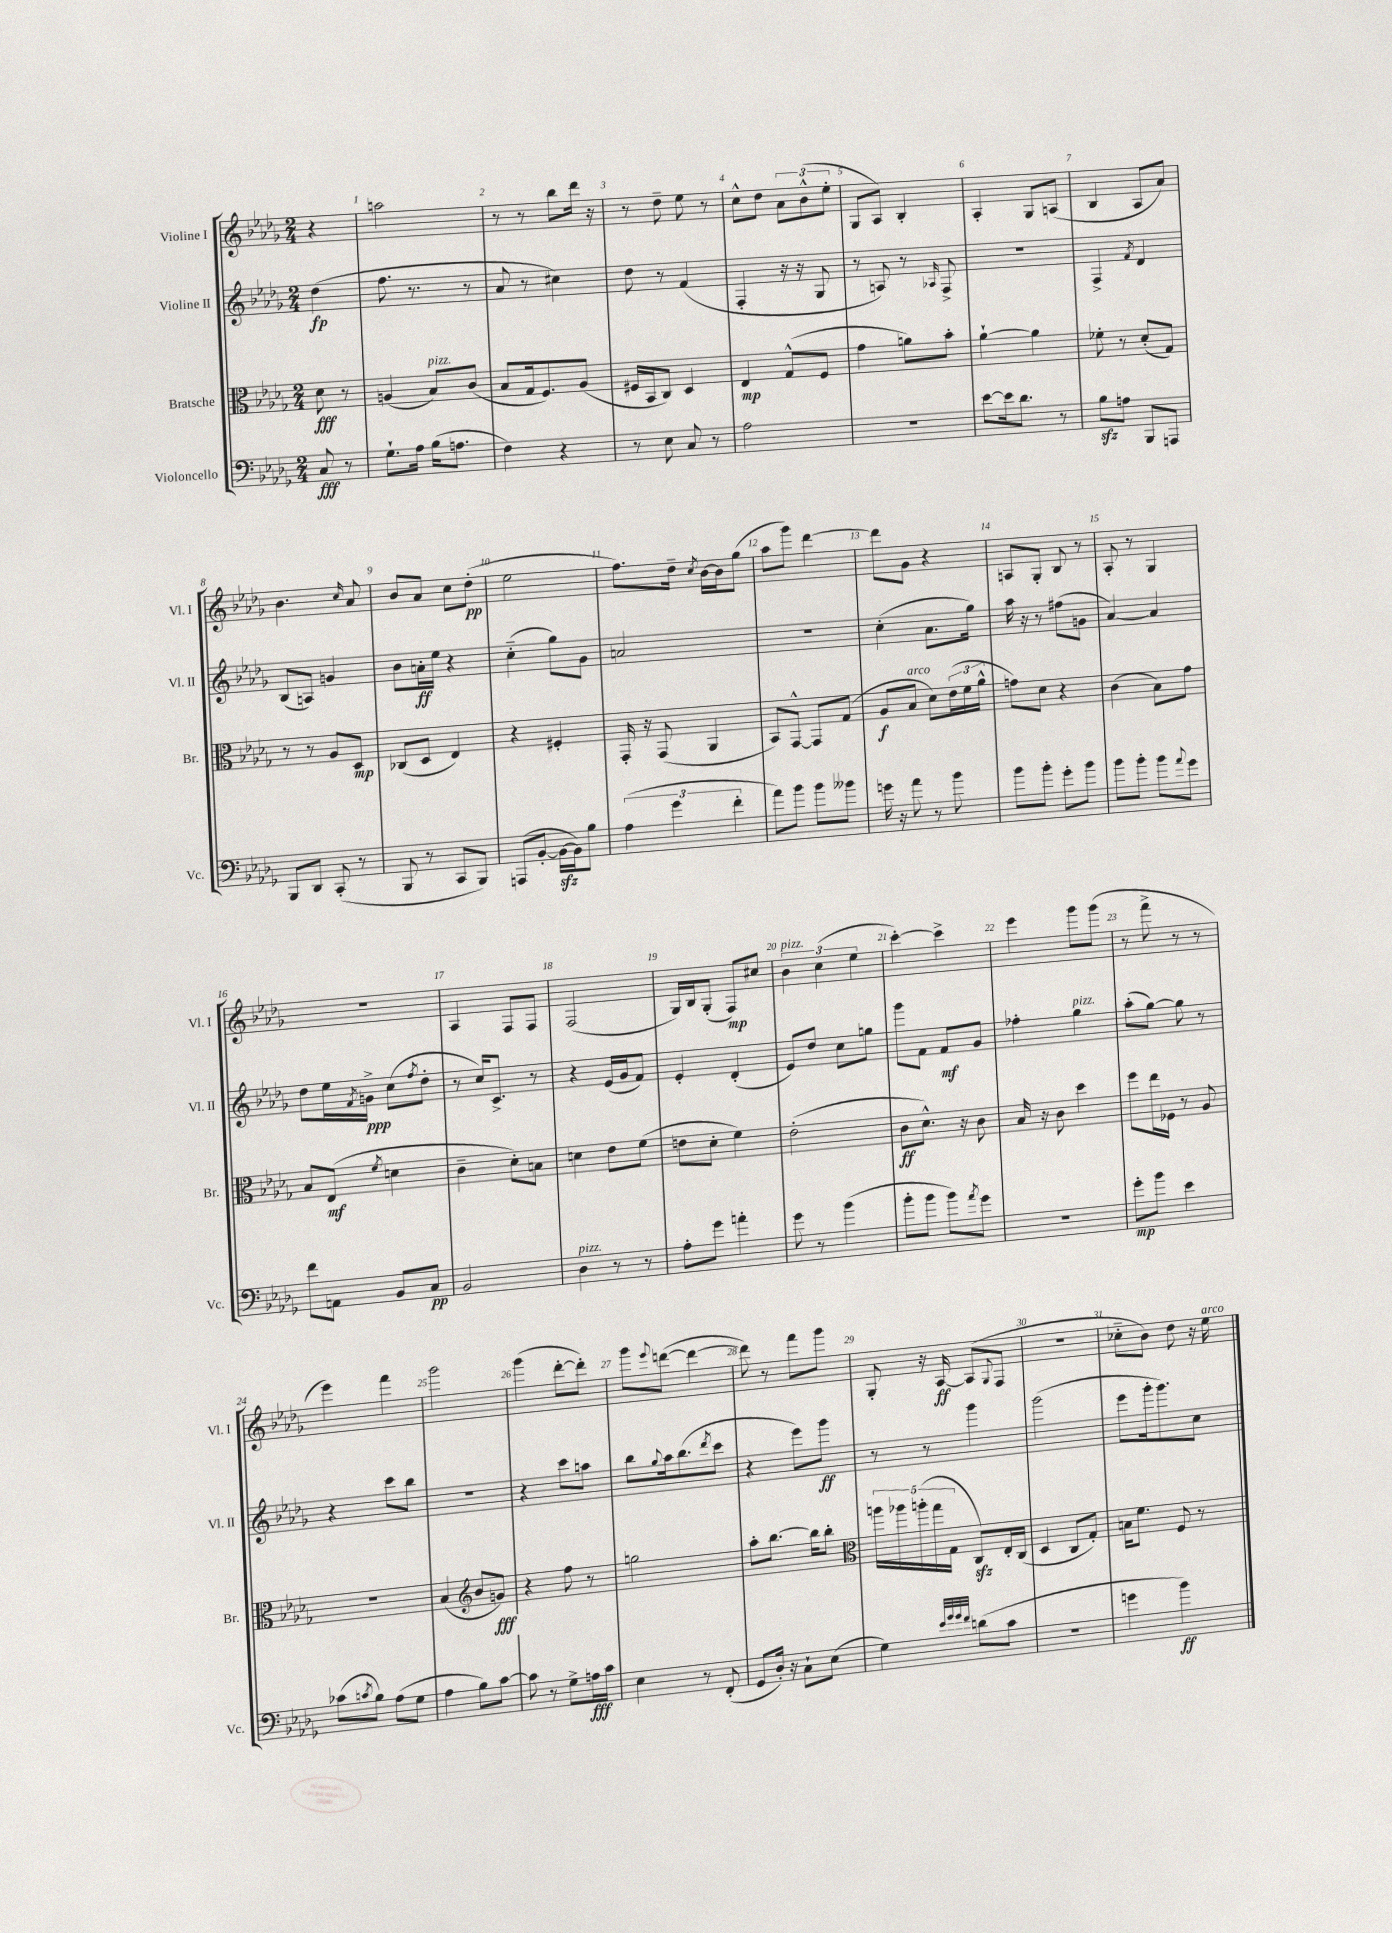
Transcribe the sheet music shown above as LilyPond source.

<<
\new StaffGroup <<
\new Staff = "s0" \with { instrumentName = "Violine I" shortInstrumentName = "Vl. I" } {
    \clef treble \key des \major \numericTimeSignature \time 2/4 \partial 4
    r4 |
    a''2 |
    r8 r8 bes''8 des'''16 r16 |
    r8 des''8-- ees''8 r8 |
    c''8-^ des''8 \tuplet 3/2 { aes'8 bes'8-^( ees''8-. } |
    ges8 aes8) bes4-. |
    aes4-. ges8 a8( |
    bes4 aes8 aes'8) |
    bes'4. \grace { c''16 } aes'8 |
    bes'8 aes'8 c''8 des''8-.\pp( |
    ees''2 |
    f''8.) des''16-- \acciaccatura { c''8 } bes'16~ bes'16 ges''8( |
    aes''8 ges'''8) des'''4~ |
    des'''8 ges'8 r4 |
    a8 ges8-. bes8 r8 |
    aes8-. r8 ges4 |
    R2 |
    aes4 f8 f8 |
    f2( |
    ges16) bes16 ges8-.( f8\mp) cis''8 |
    \tuplet 3/2 { bes'4^\markup { \italic "pizz." } c''4( ees''4 } |
    c'''4~-.) c'''4-> |
    ees'''4 ges'''8 ges'''8( |
    r8 f'''8-> r8 r8 |
    ees'''4) f'''4 |
    ges'''2 |
    ges'''4( des'''8~-. des'''8-.) |
    ges'''8 \appoggiatura { ees'''8 } d'''8~( d'''4~ |
    d'''8) r8 f'''8 ges'''8 |
    ges8-. r16 aes16~\ff aes8( \appoggiatura { ges8 } f8 |
    R2 |
    ces''8-_ bes'8) des''8 r16 ees''16^\markup { \italic "arco" } \bar "|." |
}
\new Staff = "s1" \with { instrumentName = "Violine II" shortInstrumentName = "Vl. II" } {
    \clef treble \key des \major \numericTimeSignature \time 2/4 \partial 4
    des''4\fp( |
    f''8. r8. r8 |
    aes'8 r8 cis''4) |
    des''8 r8 f'4( |
    f4-. r16 r16 ges8 |
    r8 a8) r8 \grace { aes16 } f8-> |
    R2 |
    f4-> \acciaccatura { f'8 } des'4 |
    bes8( a8) g'4 |
    bes'8 a'16-.\ff ees''16 r4 |
    c''4-_( ges''8) ges'8 |
    a'2 |
    r2 |
    c''4-.( aes'8. ges''16) |
    aes''16 r16 r8 fis''8( g'8 |
    aes'4~) aes'4 |
    des''8 ees''16 \acciaccatura { f'8 } g'16->\ppp c''8( \acciaccatura { f''8 } des''8-. |
    r8 c''16) c'8.-> r8 |
    r4 ees'16( ges'16 f'8) |
    ees'4-. des'4-.( |
    ees'8) des''8 c''8 g''8 |
    ges'''8 f'8 f'8\mf ges'8 |
    fes''4-. ges''4^\markup { \italic "pizz." } |
    aes''8-.( ges''8~) ges''8 r8 |
    r4 c'''8 bes''8 |
    R2 |
    r4 c'''8 a''8 |
    bes''8 \appoggiatura { ges''8 } aes''16 bes''8.( \acciaccatura { des'''8 } c'''8 |
    r4 ees'''8) ges'''8\ff |
    r8 r8 ges'''4 |
    ges'''2( |
    ees'''8 ges'''16-. ges'''8.) c''8 \bar "|." |
}
\new Staff = "s2" \with { instrumentName = "Bratsche" shortInstrumentName = "Br." } {
    \clef alto \key des \major \numericTimeSignature \time 2/4 \partial 4
    des'8\fff r8 |
    a4( bes8^\markup { \italic "pizz." }) c'8( |
    bes8 ges16 f8.) aes8( |
    fis16 bes,16 c8) des4 |
    ees4\mp ges8-^( f8 |
    ges'4 a'8) bes'8-. |
    aes'4~-! aes'4 |
    fes'8-. r8 des'8-.( ges8) |
    r8 r8 aes8 des8\mp |
    ces8( des8 ees4) |
    r4 fis4-. |
    ges,16-. r16 ges,8( aes,4 |
    bes,8) ges,8~-^ ges,8 ges8( |
    aes8\f bes8^\markup { \italic "arco" } des'8) \tuplet 3/2 { ees'16( f'16 aes'16-^ } |
    g'8) des'8 r4 |
    c'4( bes8) ges'8 |
    bes8 ees8\mf( \acciaccatura { f'8 } d'4 |
    c'4-- des'8-.) b8 |
    d'4 ees'8 f'8( |
    e'8 des'8-. f'4) |
    ees'2-.( |
    c'8\ff des'8.-^) r16 c'8 |
    bes16 r16 c'8 des''4 |
    f''8 ees''16 fes16 r8 aes8 |
    R2 |
    bes4( \clef treble bes'8 g'8\fff) |
    r4 f''8 r8 |
    g''2 |
    aes''8-. bes''8.~ bes''16 bes''8-. |
    \clef alto \tuplet 5/4 { a''16 aes''16 a''16-.( ges''16 ges16 } c8\sfz) ees16-. c16( |
    des4 c8 ges8-.) |
    b16 f'8. f8 r8 \bar "|." |
}
\new Staff = "s3" \with { instrumentName = "Violoncello" shortInstrumentName = "Vc." } {
    \clef bass \key des \major \numericTimeSignature \time 2/4 \partial 4
    c8\fff r8 |
    ges8.-! aes16 bes16( a8. |
    f4) r4 |
    r8 ees8 c8 r8 |
    aes2 |
    r2 |
    ees'8~ ees'16 des'8. r8 |
    bes8\sfz a8 bes,,8 a,,8 |
    bes,,8 des,8 c,8-.( r8 |
    bes,,8 r8 c,8 bes,,8) |
    a,,8( bes,8~-. bes,16~\sfz bes,16) bes8 |
    \tuplet 3/2 { aes4( ges'4 f'4-. } |
    aes'8) bes'8 bes'8 beses'8 |
    g'16 r16 aes'8 r8 bes'8 |
    bes'8 bes'8-. ges'8-. bes'8 |
    bes'8 bes'8-. bes'8 \appoggiatura { aes'8 } ges'8 |
    f'8 a,8 bes,8 c8\pp |
    bes,2 |
    des4^\markup { \italic "pizz." } r8 r8 |
    aes8-. ges'8 a'4-. |
    ges'8 r8 bes'4( |
    bes'8-. bes'8 bes'8) \acciaccatura { aes'8 } ges'8 |
    R2 |
    ges'8-.\mp bes'8 ees'4 |
    ces'8( \acciaccatura { c'8 } bes8) aes8( ges8 |
    aes4 bes8) c'8~ |
    c'8 r8 ges8-> a16\fff c'16 |
    ees4 r8 f,8-.( |
    ges,8 des16-.) r16 c8-! ees8( |
    ges4) \grace { ees'32 ges'32 ges'32 f'32 } d'8( c'8 |
    R2 |
    g'4 bes'4\ff) \bar "|." |
}
>>
>>
\layout { \context { \Score \override BarNumber.break-visibility = ##(#f #t #t) barNumberVisibility = #all-bar-numbers-visible } }
